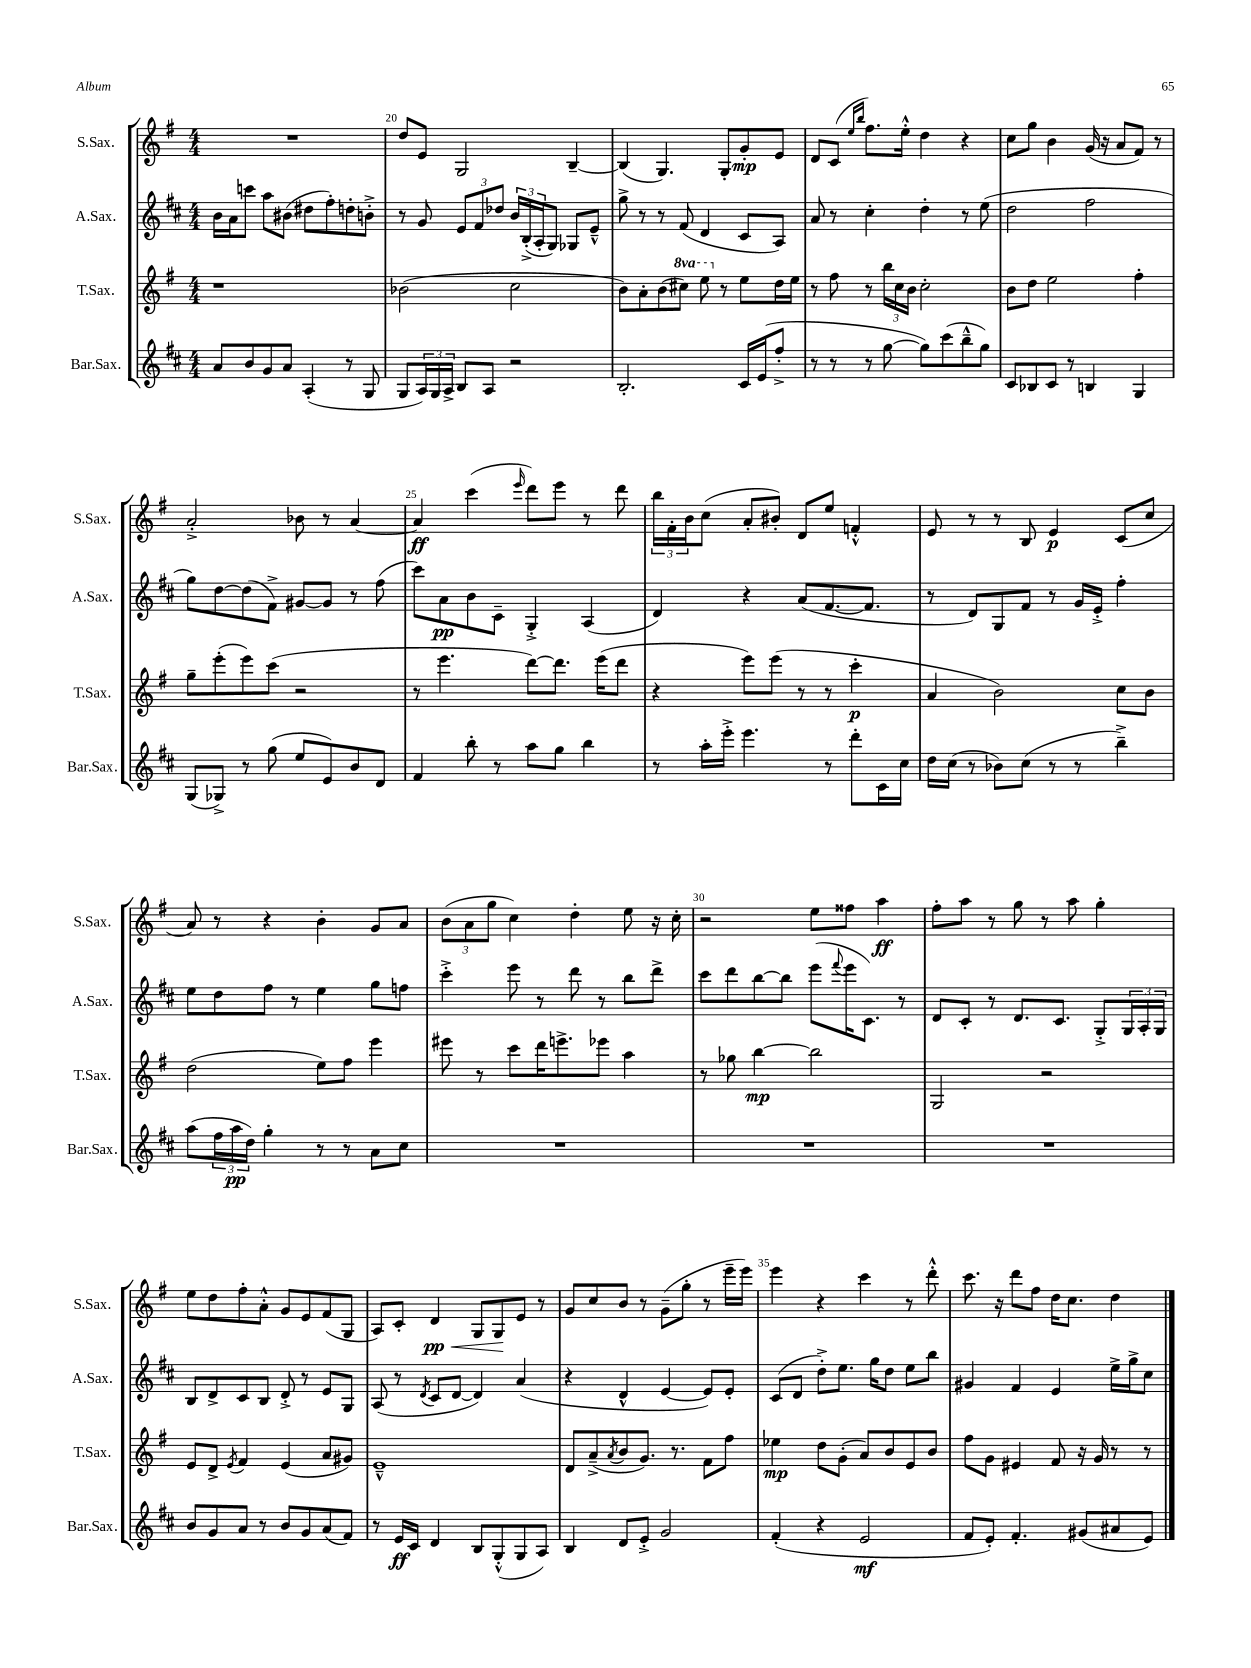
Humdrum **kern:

**kern	**kern	**kern	**kern
*staff4	*staff3	*staff2	*staff1
*clefG2	*clefG2	*clefG2	*clefG2
*k[f#c#]	*k[f#]	*k[f#c#]	*k[f#]
*M4/4	*M4/4	*M4/4	*M4/4
8a	1r	16b	1r
.	.	16a	.
8b	.	8ccc	.
8g	.	8aa	.
8a	.	(8b#	.
(4A'	.	8dd#	.
.	.	8ff#')	.
8r	.	8dd'	.
8G	.	8b'^	.
=	=	=	=
8G	(2b-	8r	8dd
24A)	.	8g	8e
24G	.	.	.
24A^	.	.	.
8B	.	12e	2G
.	.	12f#	.
8A	.	.	.
.	.	12dd-	.
2r	2cc	24b	.
.	.	(24B'^	.
.	.	24A'	.
.	.	8G)	.
.	.	8G-	[4B~
.	.	8e~^^	.
=	=	=	=
2.B'	8b)	8gg^	(4B]
.	8a'	8r	.
.	(8b	8r	4.G)
.	8ccc#)	(8f#	.
.	8eee	4d	.
.	8r	.	8G'
16c#	8ee	8c#	8g'
(16e	.	.	.
8ff#'^	16dd	8A)	8e
.	16ee	.	.
=	=	=	=
8r	8r	8a	8d
8r	8ff#	8r	(8c
.	.	.	16qqee
.	.	.	16qqbb
8r	8r	4cc#'	8.ff#)
[8gg	24bb	.	.
.	24cc	.	.
.	.	.	16ee'^^
.	24b	.	.
8gg])	2cc'	4dd'	4dd
(8ccc#	.	.	.
8bb~^^	.	8r	4r
8gg)	.	(8ee	.
=	=	=	=
8c#	8b	2dd	8cc
8B-	8dd	.	8gg
8c#	2ee	.	4b
8r	.	.	.
4B	.	2ff#	(16g
.	.	.	16r
.	.	.	8a
4G	4ff#'	.	8f#)
.	.	.	8r
=	=	=	=
(8G	8gg~	8gg)	2a'^
8G-^)	(8eee'	[8dd	.
8r	8eee)	(8dd]	.
(8gg	(8ccc	8f#^)	.
8ee	2r	[8g#	8b-
8e)	.	8g#]	8r
8b	.	8r	[4a
8d	.	(8ff#	.
=	=	=	=
4f#	8r	8ccc#)	4a]
.	4.eee	8a	.
8bb'	.	8b	(4ccc
8r	.	8c#~	.
.	.	.	16qqeee
8aa	[8ddd)	4G'^	8ddd)
8gg	8.ddd]	.	8eee
4bb	.	(4A	8r
.	(16eee	.	.
.	8ddd	.	8ddd
=	=	=	=
8r	4r	4d)	24bb
.	.	.	24f#'
.	.	.	24b
16aa'	.	.	(8cc
16eee'^	.	.	.
4.eee	8eee)	4r	8a'
.	(8eee	.	8b#')
.	8r	(8a	8d
8r	8r	[8.f#	8ee
8ddd'	4ccc'	.	4f'^^
.	.	8.f#]	.
16c#	.	.	.
16cc#	.	.	.
=	=	=	=
16dd	4a	8r	8e
(16cc#	.	.	.
8r	.	8d)	8r
8b-)	2b)	8G	8r
(8cc#	.	8f#	8B
8r	.	8r	4e
8r	.	16g	.
.	.	16e'^	.
4bb~^)	8cc	4ff#'	(8c
.	8b	.	8cc
=	=	=	=
(8aa	(2dd	8ee	8a)
24ff#	.	8dd	8r
24aa	.	.	.
24dd)	.	.	.
4gg'	.	8ff#	4r
.	.	8r	.
8r	8ee)	4ee	4b'
8r	8ff#	.	.
8a	4eee	8gg	8g
8cc#	.	8ff	8a
=	=	=	=
1r	8eee#	4ccc#'^	(12b
.	.	.	12a
.	8r	.	.
.	.	.	12gg
.	8ccc	8eee	4cc)
.	16ddd	8r	.
.	8.eee^	.	.
.	.	8ddd	4dd'
.	8eee-	8r	.
.	4aa	8bb	8ee
.	.	8ddd^	16r
.	.	.	16cc'
=	=	=	=
1r	8r	8ccc#	2r
.	8gg-	8ddd	.
.	[4bb	[8bb	.
.	.	8bb]	.
.	2bb]	(8eee	8ee
.	.	8qqfff#	.
.	.	16eee	8ff##
.	.	8.c#)	.
.	.	.	4aa
.	.	8r	.
=	=	=	=
1r	2G	8d	8ff#'
.	.	8c#'	8aa
.	.	8r	8r
.	.	8.d	8gg
.	2r	.	8r
.	.	8.c#	.
.	.	.	8aa
.	.	8G'^	4gg'
.	.	24G	.
.	.	24A'	.
.	.	24G	.
=	=	=	=
8b	8e	8B	8ee
8g	8d^	8d^	8dd
.	8qe	.	.
8a	4f#	8c#	8ff#'
8r	.	8B	8a'^^
8b	(4e	8d'^	8g
8g	.	8r	8e
(8a	8a	8e	(8f#
8f#)	8g#)	8G	8G
=	=	=	=
8r	1e~^^	(8A	8A)
16e	.	8r	8c'
16c#	.	.	.
.	.	8qd	.
4d	.	8c#	4d
.	.	[8d	.
8B	.	4d])	8G
(8G'^^	.	.	8G
8G	.	(4a	8e
8A)	.	.	8r
=	=	=	=
4B	8d	4r	8g
.	(8a~^	.	8cc
.	8qa	.	.
8d	8b	4d^^	8b
8e'^	8.g)	.	8r
2g	.	[4e	(8g~
.	8.r	.	.
.	.	.	8gg'
.	8f#	8e])	8r
.	8ff#	8e'	16eee~
.	.	.	16eee)
=	=	=	=
(4f#'	4ee-	(8c#	4eee
.	.	8d	.
4r	8dd	8dd'^)	4r
.	(8g'	8.ee	.
2e	8a)	.	4ccc
.	.	16gg	.
.	8b	8dd	.
.	8e	8ee	8r
.	8b	8bb	8ddd'^^
=	=	=	=
8f#	8ff#	4g#	8.ccc
8e')	8g	.	.
.	.	.	16r
4.f#'	4e#	4f#	8ddd
.	.	.	8ff#
.	8f#	4e	16dd
.	.	.	8.cc
(8g#	16r	.	.
.	16g	.	.
8a#	8r	16ee^	4dd
.	.	16gg^	.
8e)	8r	8cc#	.
==	==	==	==
*-	*-	*-	*-
